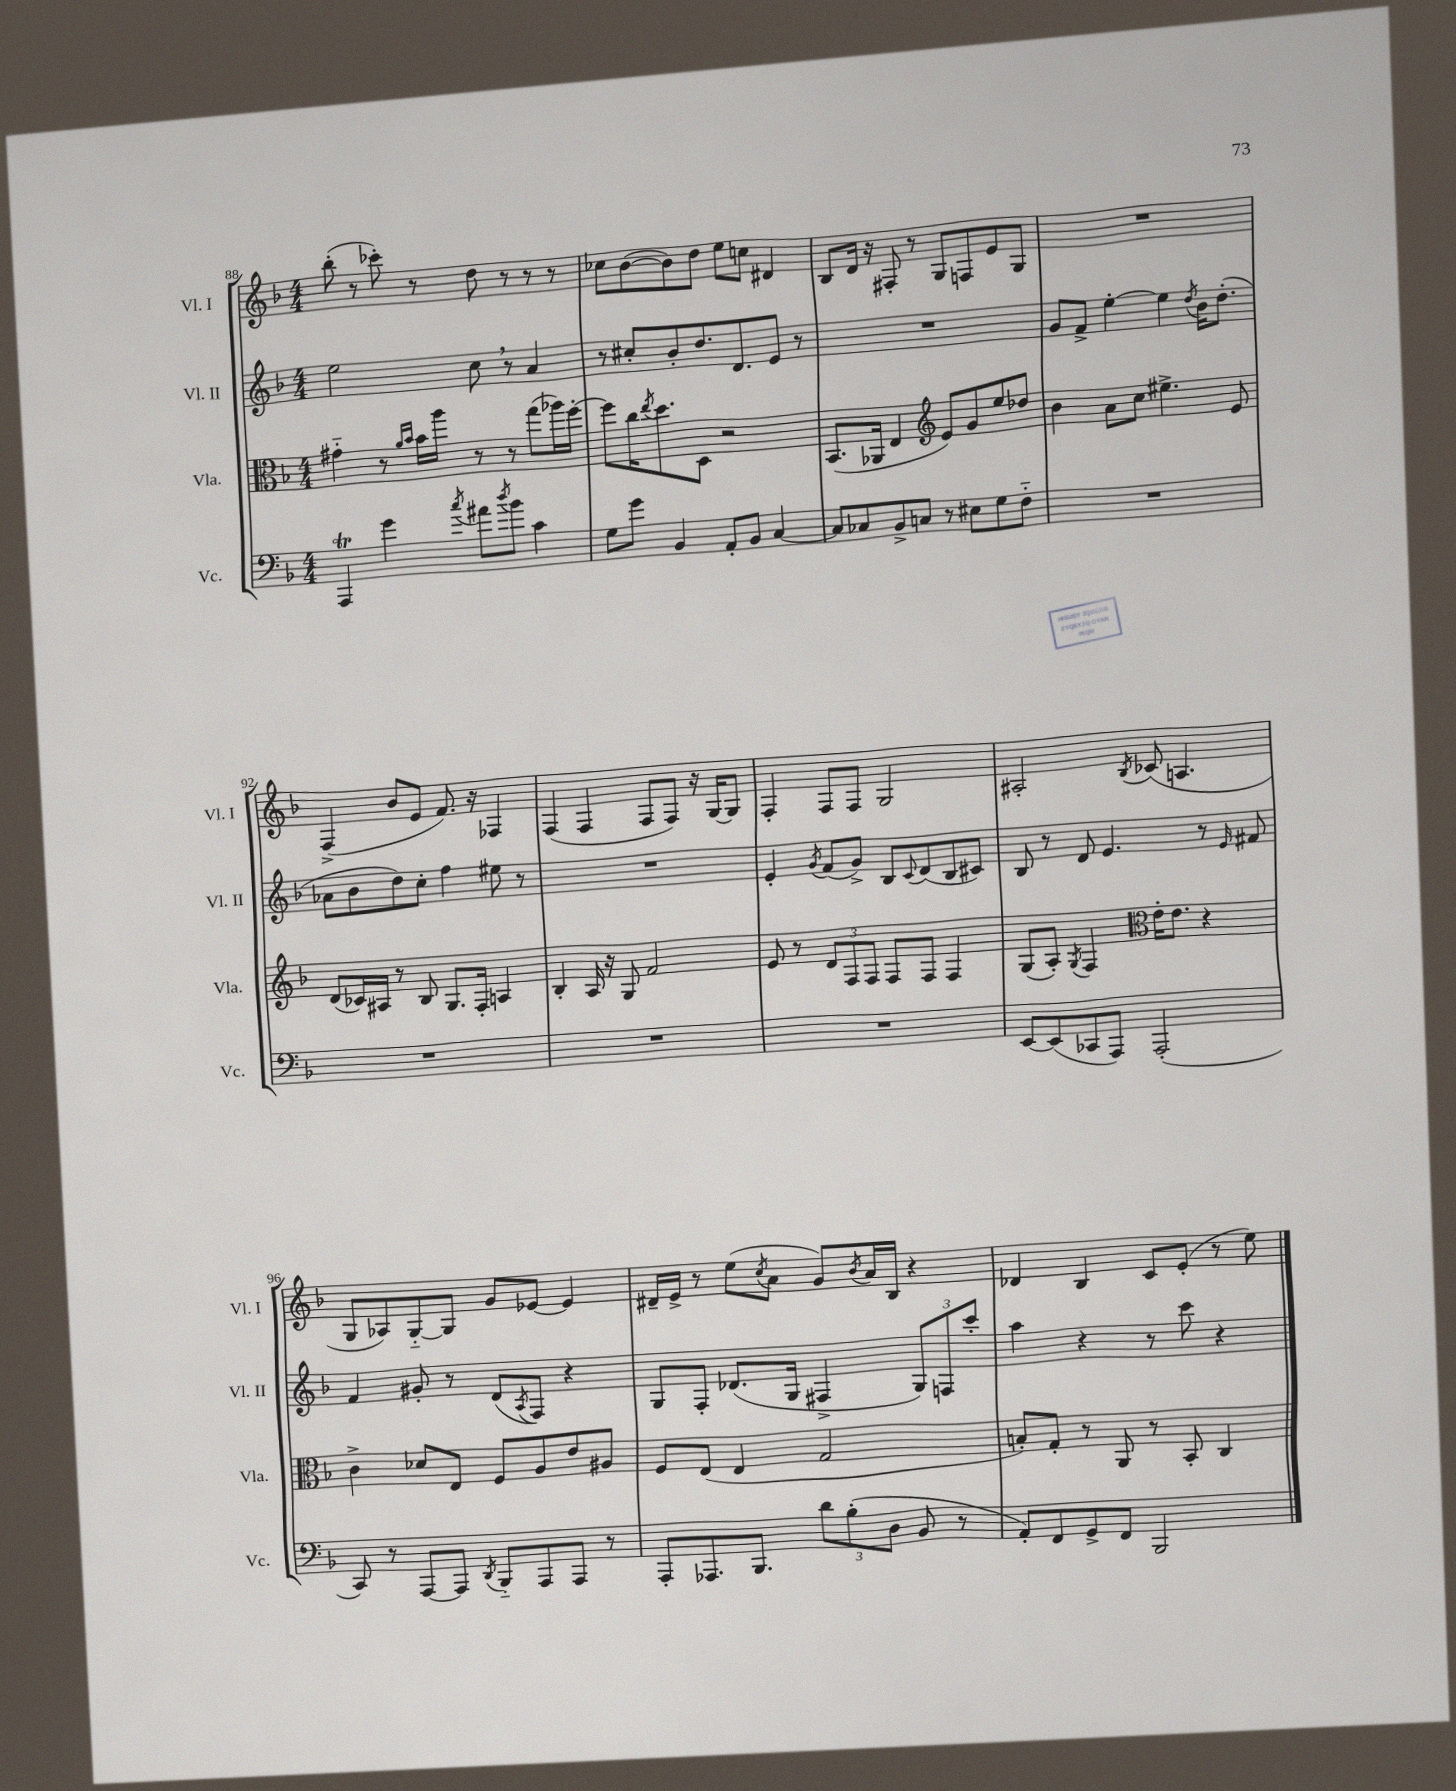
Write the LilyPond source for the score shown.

<<
\new StaffGroup <<
\new Staff = "s0" \with { instrumentName = "Vl. I" shortInstrumentName = "Vl. I" } {
    \clef treble \key f \major \numericTimeSignature \time 4/4
    bes''8-.( r8 ces'''8-.) r8 d''8 r8 r8 r8 |
    ces''8 bes'8~( bes'8) d''8 e''8 c''8 dis'4 |
    bes8 d'16 r16 fis8-. r8 g8 f8 e'8 g8 |
    R1 |
    f4->( bes'8 e'8 f'8.) r16 fes4 |
    f4( f4 f8 f8) r16 g16~ g8 |
    f4-. f8 f8 g2 |
    ais2-. \acciaccatura { bes8 } ces'8( a4. |
    g8 aes8) g8~-_ g8 g'8 ees'8~ ees'4 |
    dis'16-- e'16-> r8 e''8( \acciaccatura { c''8 } a'8 g'8) \acciaccatura { bes'8 } a'16 bes16 r4 |
    des'4 bes4 c'8 e'8-.( r8 e''8) \bar "|." |
}
\new Staff = "s1" \with { instrumentName = "Vl. II" shortInstrumentName = "Vl. II" } {
    \clef treble \key f \major \numericTimeSignature \time 4/4
    e''2 c''8 \breathe r8 a'4 |
    r8 cis''8-. bes'8-. d''8. d'8. e'8 r8 |
    R1 |
    g'8 f'8-> e''4~-. e''4 \acciaccatura { d''8 } bes'16 d''8.-.( |
    aes'8 bes'8 d''8) c''8-. f''4 eis''8 r8 |
    R1 |
    e'4-. \acciaccatura { g'8 } f'8( g'8->) bes8 \appoggiatura { c'8 } d'8( bes8 cis'8) |
    bes8 r8 d'8 e'4. r8 \grace { e'16 } fis'8 |
    f'4 gis'8-. r8 d'8( \acciaccatura { a8 } f8) r4 |
    g8 f8-. des'8.( g16 fis4-> \tuplet 3/2 { g8) f8 c'''8-. } |
    a''4 r4 r8 c'''8 r4 \bar "|." |
}
\new Staff = "s2" \with { instrumentName = "Vla." shortInstrumentName = "Vla." } {
    \clef alto \key f \major \numericTimeSignature \time 4/4
    gis'4-_ r8 \grace { a'16 bes'16 } bes'16 a''16 r8 r8 g''8( aes''16) f''16~-. |
    f''8 c''16 \acciaccatura { e''8 } d''8. d8 r2 |
    bes,8.( aes,16 e4 \clef treble e'8) g'8 e''8 des''8 |
    bes'4 a'8 c''8 eis''4.-> e'8 |
    d'8( ces'16) ais16 r8 bes8 g8. f16-. a4 |
    bes4-. a16 r16 g8 f'2 |
    e'8 r8 \tuplet 3/2 { d'8 f8 f8 } f8 f8 f4 |
    g8( a8-.) \acciaccatura { g8 } f4 \clef alto e'16-. e'8. r4 |
    c'4-> des'8 e8 f8 a8 e'8 ais8 |
    f8 e8( e4 g2 |
    b8-.) g8-. r8 a,8 r8 bes,8-. c4 \bar "|." |
}
\new Staff = "s3" \with { instrumentName = "Vc." shortInstrumentName = "Vc." } {
    \clef bass \key f \major \numericTimeSignature \time 4/4
    a,,4\trill g'4 \acciaccatura { c''8 } ais'8 \acciaccatura { d''8 } bes'8 c'4 |
    g8 g'8 bes,4 a,8-. bes,8 c4~ |
    c8 ces8 bes,8-> c8 r8 eis8 g8 f8-_ |
    R1 |
    R1 |
    R1 |
    R1 |
    e,8~ e,8( ces,8 a,,8) a,,2-.( |
    c,8) r8 a,,8~ a,,8 \acciaccatura { d,8 } bes,,8-_ a,,8 a,,8 r8 |
    a,,8-. aes,,8. bes,,8. \tuplet 3/2 { d'8 bes8-.( d8 } bes,8 r8 |
    a,8-.) f,8 g,8-> f,8 bes,,2 \bar "|." |
}
>>
>>
\layout { \context { \Score currentBarNumber = #88 } }
